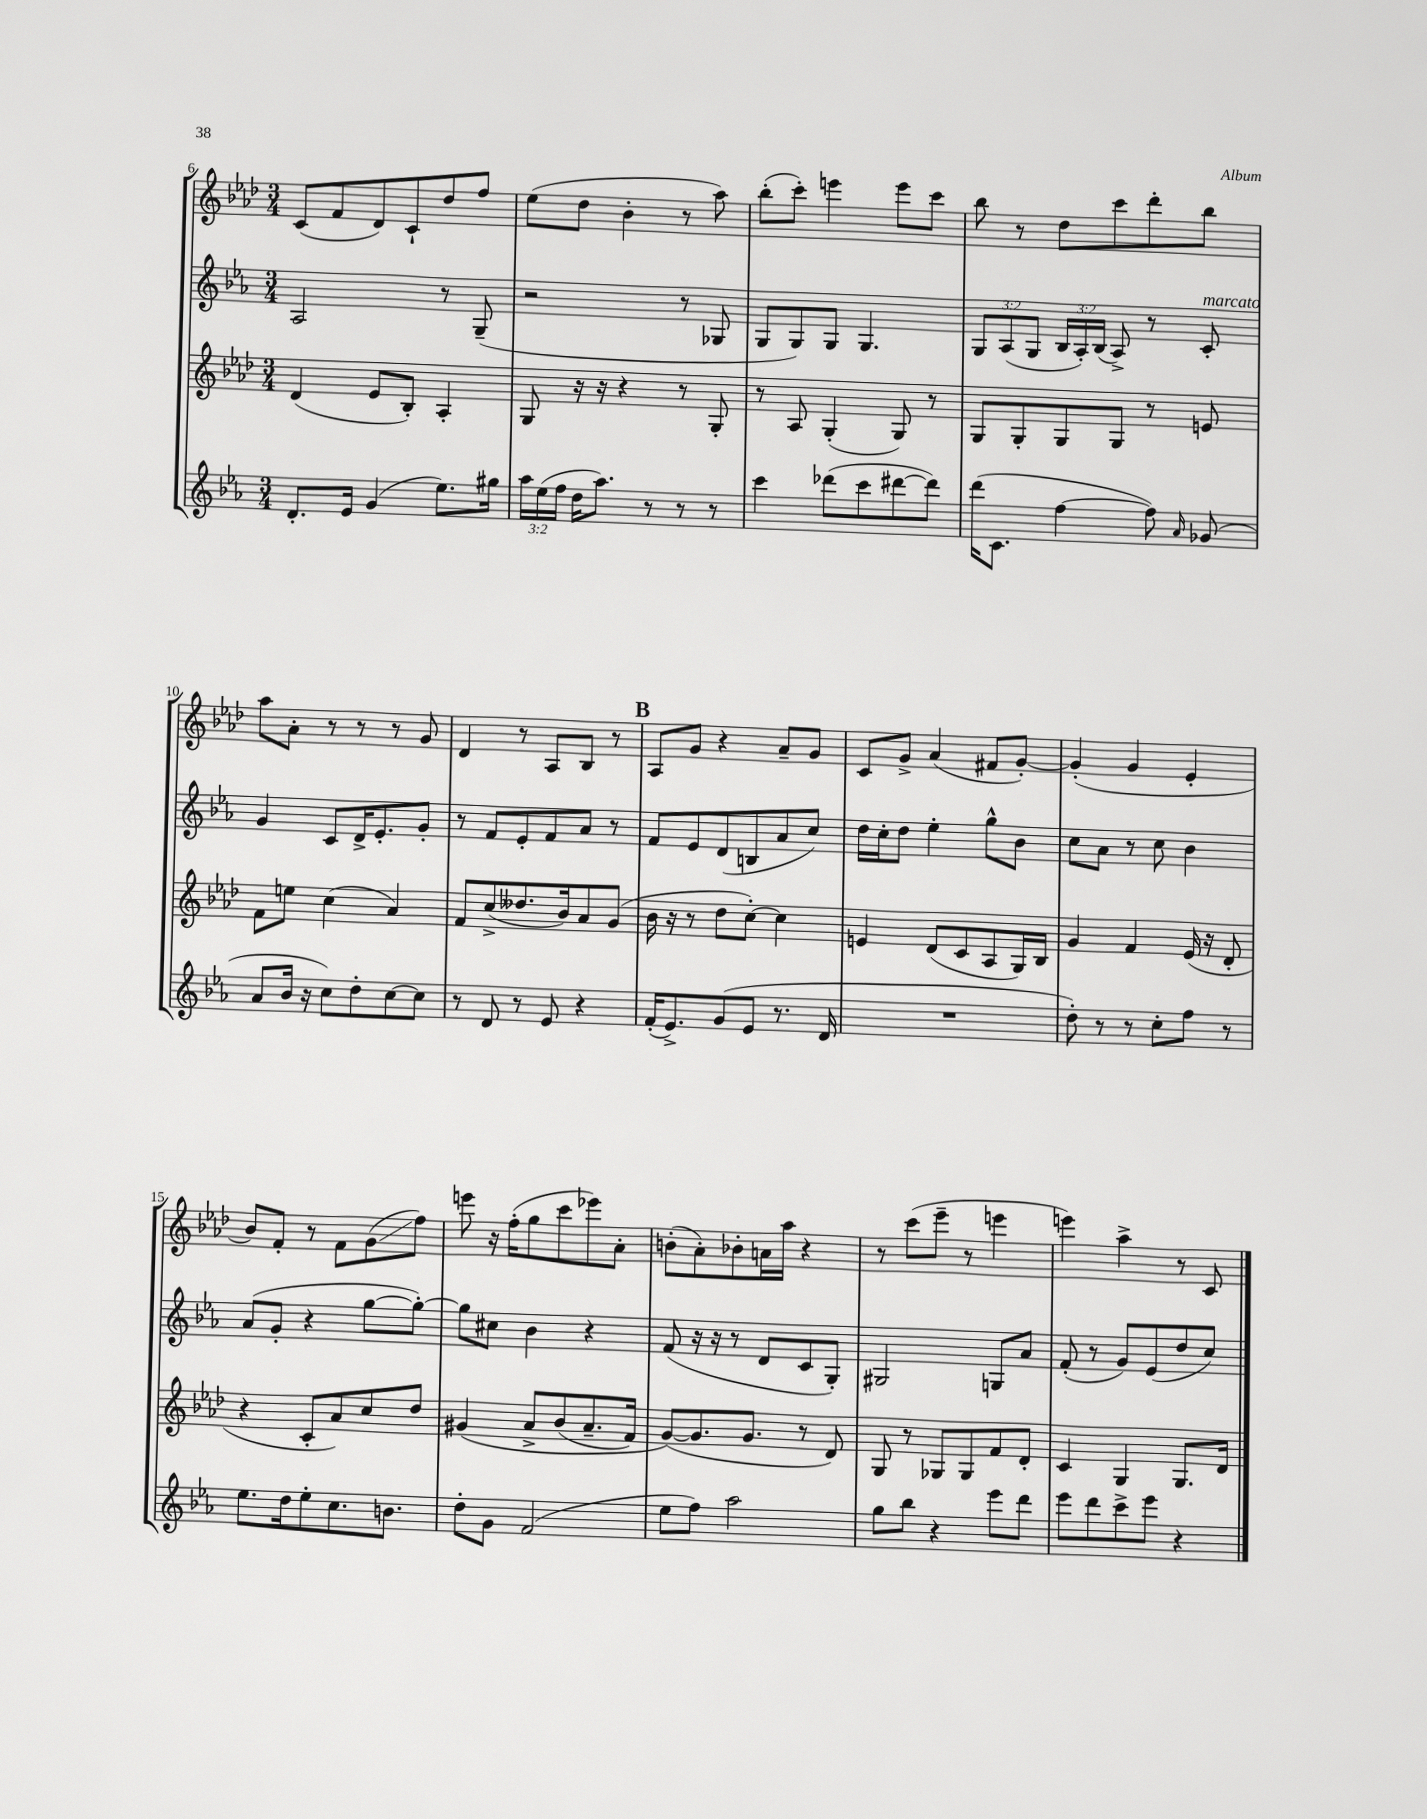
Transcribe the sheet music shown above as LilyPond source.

<<
\new StaffGroup <<
\new Staff = "s0" {
    \clef treble \key aes \major \numericTimeSignature \time 3/4
    \autoBeamOff c'8[( f'8 des'8) c'8-! des''8 f''8] |
    ees''8[( des''8] bes'4-. r8 aes''8) |
    bes''8[-.( c'''8]-.) e'''4 e'''8[ c'''8] |
    bes''8 r8 des''8[ c'''8 des'''8-. bes''8] |
    aes''8[ aes'8]-. r8 r8 r8 g'8 |
    des'4 r8 aes8[ bes8] r8 |
    \mark \markup { \bold "B" } aes8[ g'8] r4 aes'8[-- g'8] |
    c'8[ g'8]-> aes'4( fis'8[ g'8]~-.) |
    g'4-.( g'4 ees'4-. |
    bes'8[) f'8]-. r8 f'8[ g'8\glissando( f''8]) |
    e'''8 r16 f''16[-.( g''8 c'''8 ees'''8) aes'8]-. |
    b'8[-.( aes'8-.) bes'8-. a'16 aes''16] r4 |
    r8 c'''8[( ees'''8]-- r8 e'''4 |
    e'''4) aes''4-> r8 c'8 \bar "|." |
}
\new Staff = "s1" {
    \clef treble \key ees \major \numericTimeSignature \time 3/4 \override Staff.TupletNumber.text = #tuplet-number::calc-fraction-text
    \autoBeamOff aes2 r8 g8--( |
    r2 r8 ges8 |
    g8[ g8) g8] g4. |
    \tuplet 3/2 { g8[ aes8( g8] } \tuplet 3/2 { bes16[ aes16-.) bes16]( } aes8->) r8 c'8-.^\markup { \italic "marcato" } |
    g'4 c'8[ d'16-> ees'8.-. g'8]-. |
    r8 f'8[ ees'8-. f'8 aes'8] r8 |
    \mark \markup { \bold "B" } f'8[ ees'8 d'8( b8 aes'8 c''8]) |
    d''16[ c''16-. d''8] ees''4-. g''8[-^ bes'8] |
    c''8[ aes'8] r8 c''8 bes'4 |
    aes'8[( g'8]-. r4 g''8[~ g''8]~-.) |
    g''8[ cis''8] bes'4 r4 |
    f'8( r16 r16 r8 d'8[ c'8 g8]-.) |
    gis2 g8[ aes'8] |
    f'8-.( r8 g'8[) ees'8( d''8 c''8]) \bar "|." |
}
\new Staff = "s2" {
    \clef treble \key aes \major \numericTimeSignature \time 3/4
    \autoBeamOff des'4( ees'8[ bes8]-.) aes4-. |
    g8 r16 r16 r4 r8 g8-. |
    r8 aes8 g4-.( g8) r8 |
    g8[ g8-. g8 g8] r8 e'8 |
    f'8[ e''8] c''4( aes'4) |
    f'8[ c''8->( deses''8. bes'16) aes'8 g'8]( |
    \mark \markup { \bold "B" } bes'16 r16 r8 des''8[ c''8]~-.) c''4 |
    e'4 des'8[( c'8 aes8 g16) bes16] |
    g'4 f'4 ees'16( r16 des'8-. |
    r4 c'8[-. aes'8) c''8 des''8] |
    gis'4\( aes'8[-> bes'8( aes'8.-- f'16]) |
    g'8[~(\) g'8. g'8.] r8 des'8) |
    g8 r8 ges8[ ges8 f'8 des'8]-. |
    c'4 g4 g8.[ des'16] \bar "|." |
}
\new Staff = "s3" {
    \clef treble \key ees \major \numericTimeSignature \time 3/4 \override Staff.TupletNumber.text = #tuplet-number::calc-fraction-text
    \autoBeamOff d'8.[-. ees'16] g'4( ees''8.[) gis''16] |
    \tuplet 3/2 { aes''16[ ees''16( f''16] } d''16[ aes''8.]) r8 r8 r8 |
    c'''4 des'''8[( c'''8 dis'''8~ dis'''8]) |
    d'''16[( c'8.] f''4~ f''8) \grace { aes'16 } ges'8( |
    aes'8[ bes'16] r16 c''8[) d''8-. c''8~ c''8] |
    r8 d'8 r8 ees'8 r4 |
    \mark \markup { \bold "B" } f'16[-.( ees'8.->) g'8( ees'8] r8. d'16 |
    R2. |
    d''8-.) r8 r8 c''8[-. f''8] r8 |
    ees''8.[ d''16 ees''8-. c''8. b'8.] |
    d''8[-. g'8] f'2( |
    ees''8[ f''8]) aes''2 |
    g''8[ bes''8] r4 ees'''8[ d'''8] |
    ees'''8[ d'''8 c'''8-> ees'''8] r4 \bar "|." |
}
>>
>>
\layout { \context { \Score currentBarNumber = #6 } }
